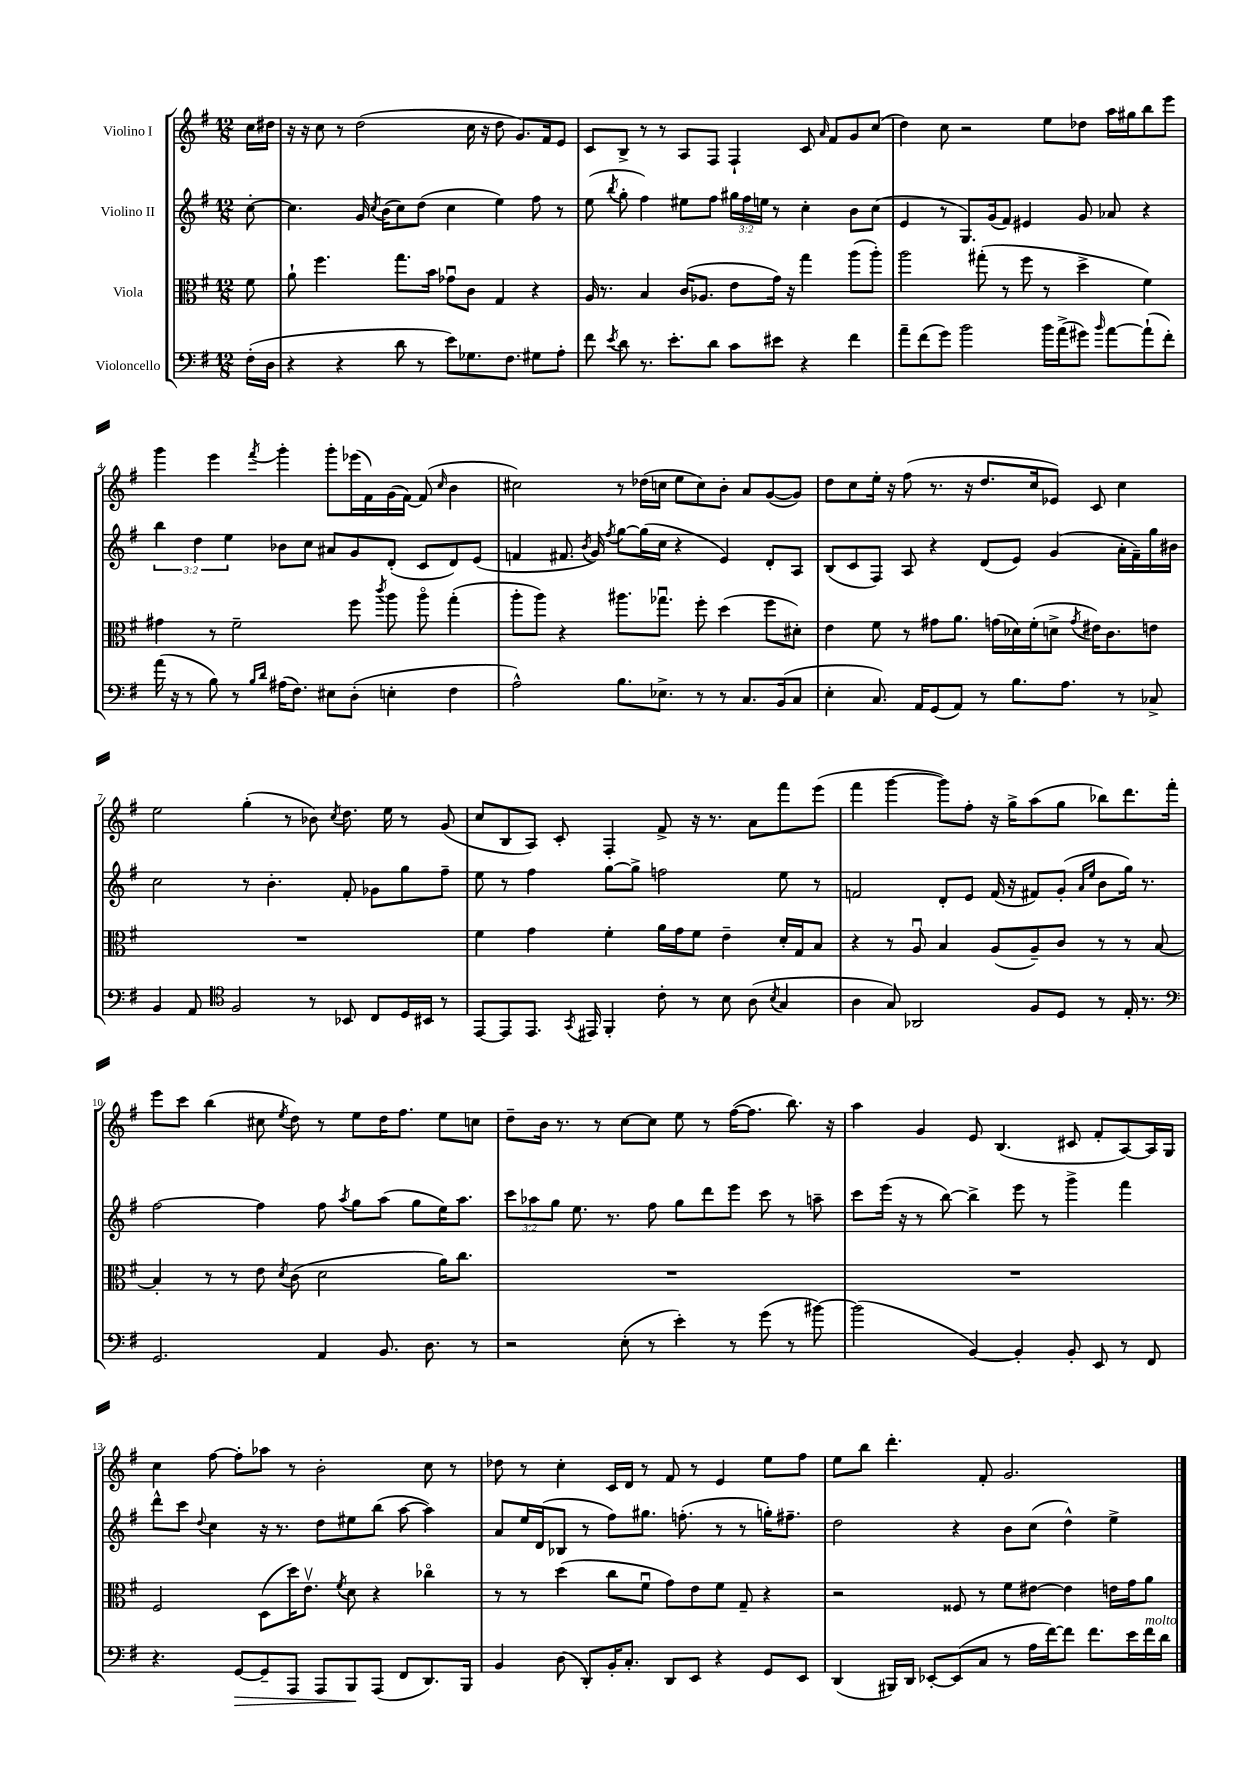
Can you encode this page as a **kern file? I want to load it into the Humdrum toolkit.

**kern	**kern	**kern	**kern
*staff4	*staff3	*staff2	*staff1
*clefF4	*clefC3	*clefG2	*clefG2
*k[f#]	*k[f#]	*k[f#]	*k[f#]
*M12/8	*M12/8	*M12/8	*M12/8
(16F#'	8f#	[8cc'	16cc
16D	.	.	16dd#
=	=	=	=
4r	8a`	4.cc]	16r
.	.	.	16r
.	4.ff#	.	8cc
4r	.	.	8r
.	.	16g	(2dd
.	.	8qcc	.
.	.	(16b	.
8d	8.gg	8cc)	.
8r	.	(8dd	.
.	16b	.	.
8e)	8g-u	4cc	.
8.G-	8c	.	16cc
.	.	.	16r
.	4G	4ee)	8dd
8.F#	.	.	.
.	.	.	8.g)
8G#	4r	8ff#	.
.	.	.	16f#
8A'	.	8r	8e
=	=	=	=
8f#	16A	(8ee	8c
.	8.r	.	.
8qe	.	8qbb	.
8d	.	8gg'	8B^
8.r	4B	4ff#)	8r
.	.	.	8r
8.e'	.	.	.
.	(16c	8ee#	8A
.	8.A-	.	.
8d	.	8ff#	8F#
8c	8e	24gg#	4F#`
.	.	24ff#	.
.	.	24ee	.
8e#	16g)	8r	.
.	16r	.	.
4r	4gg	4cc'	8c
.	.	.	16qqa
.	.	.	8f#
4f#	(8aa	8b	8g
.	8aa')	(8cc	(8cc
=	=	=	=
8a~	2aa	4e	4dd)
(8f#	.	.	.
8g)	.	8r	8cc
2b	.	8.G)	2r
.	(8gg#'	.	.
.	.	(16g	.
.	8r	8f#)	.
.	8ff#	4e#	.
16b	8r	.	8ee
(16a^	.	.	.
8g#)	4dd^	8g	8dd-
16qqb	.	.	.
[8a	.	8a-	16aa
.	.	.	16gg#
(8a`]	4f#)	4r	8bb
8f#')	.	.	8eee
=	=	=	=
(16a	4g#	6bb	4ggg
16r	.	.	.
8r	.	.	.
.	.	6dd	.
8B)	8r	.	4eee
.	.	6ee	.
8r	2f#~	.	.
16qqB	.	.	.
16qqd	.	.	8qfff#
(16A#	.	8b-	4ggg'
8.F#)	.	.	.
.	.	8cc	.
8E#	.	8a#	8ggg'
(8D'	8ff#	8g	(16eee-
.	.	.	16f#)
.	8qccc	.	.
4E'	8aa	(8d'	(16g
.	.	.	[16f#)
.	8aao	8c	(8f#]
.	.	.	16qqcc
4F#	(4gg'	8d)	4b
.	.	(8e	.
=	=	=	=
2A^^)	8aa'	4f	2cc#)
.	8aa)	.	.
.	4r	8.f#	.
.	.	8qb	.
.	.	16g)	.
.	.	8qff#	.
8.B	8.aa#	[8gg	8r
.	.	(16gg]	(16dd-
8.E-^	8.gg-u	16cc	16cc
.	.	4r	8ee
8r	8ff#'	.	8cc)
8r	(4dd	4e)	8b'
8.C	.	.	8a
.	8ff#	8d'	([8g
(16BB	.	.	.
8C	8d#')	8A	8g])
=	=	=	=
4E'	4e	(8B	8dd
.	.	8c	8cc
8.C)	8f#	8F#)	16ee'
.	.	.	16r
.	8r	8A	(8ff#
16AA	.	.	.
(8GG	8g#	4r	8.r
8AA)	8.a	.	.
.	.	.	16r
8r	.	(8d	8.dd
.	(16g	.	.
8.B	16d-)	8e)	.
.	(16f#'	.	16cc
.	8d^	(4g	8e-)
8.A	.	.	.
.	8qg	.	.
.	16e#)	.	8c
.	8.c	.	.
8r	.	16a'	4cc
.	.	16f#~)	.
8C-^	8e	16gg	.
.	.	16b#	.
=	=	=	=
4BB	1.r	2cc	2ee
8AA	.	.	.
*clefC4	*	*	*
2F#	.	.	.
.	.	8r	(4gg'
.	.	4.b'	.
.	.	.	8r
8r	.	.	8b-)
.	.	.	8qcc
8BB-	.	8f#'	8.dd
8C	.	8g-	.
.	.	.	16ee
16D	.	8gg	8r
16BB#	.	.	.
8r	.	8ff#~	(8g
=	=	=	=
[8EE	4f#	8ee	8cc
8EE]	.	8r	8B
8.EE	4g	4ff#	8A)
.	.	.	8c'
8qGG	.	.	.
16EE#	.	.	.
4FF#'	4f#'	[8gg	4F#'
.	.	8gg^]	.
8c'	16a	2ff	8f#^
.	16g	.	.
8r	8f#	.	16r
.	.	.	8.r
8B	4e~	.	.
(8A	.	.	8a
8qB	.	.	.
4G	16d'	8ee	8fff#
.	16G	.	.
.	8B	8r	(8eee
=	=	=	=
4A	4r	2f	4fff#
8G)	8r	.	[4ggg
2AA-	8Au	.	.
.	4B	8d'	8ggg])
.	.	8e	8ff#'
.	(8A	(16f	16r
.	.	16r	16gg^
8F#	8A~)	8f#)	(8aa
8D	8c	(8g'	8gg
.	.	16qqa	.
.	.	16qqee	.
8r	8r	8b	8bb-)
16E'	8r	16gg)	8.ddd
8.r	.	8.r	.
.	[8B	.	.
.	.	.	16fff#'
=	=	=	=
*clefF4	*	*	*
2.GG	4B']	[2ff#	8eee
.	.	.	8ccc
.	8r	.	(4bb
.	8r	.	.
.	8e	4ff#]	8cc#
.	8qd	.	8qee
.	(8c	.	8dd)
4AA	2d	8ff#	8r
.	.	8qaa	.
.	.	8gg	8ee
8.BB	.	(8aa	16dd
.	.	.	8.ff#
.	.	8gg	.
8.D	.	.	.
.	16a)	16ee)	8ee
.	8.cc	8.aa	.
8r	.	.	8cc
=	=	=	=
2r	1.r	12ccc	8dd~
.	.	12aa-	.
.	.	.	16b
.	.	12gg	.
.	.	.	8.r
.	.	8.ee	.
.	.	.	8r
.	.	8.r	.
(8E'	.	.	[8cc
8r	.	8ff#	8cc]
4e')	.	8gg	8ee
.	.	8ddd	8r
8r	.	8eee	([16ff#
.	.	.	8.ff#]
(8g	.	8ccc	.
8r	.	8r	8.bb)
[8b#)	.	8aa~	.
.	.	.	16r
=	=	=	=
(2b#]	1.r	8ccc	4aa
.	.	(16eee	.
.	.	16r	.
.	.	8r	4g
.	.	[8bb)	.
[4BB)	.	4bb^]	8e
.	.	.	(4.B
4BB']	.	8eee	.
.	.	8r	.
8BB'	.	4ggg^	8c#
8EE	.	.	8f#'
8r	.	4fff#	[8A)
8FF#	.	.	16A]
.	.	.	16G
=	=	=	=
4.r	2F#	8ddd^^	4cc
.	.	8ccc	.
.	.	8qqdd	.
.	.	4cc	[8ff#
[8GG	.	.	8ff#']
8GG~]	(8D	16r	8aa-
.	.	8.r	.
8AAA	16dd)	.	8r
.	8.ev	.	.
8AAA	.	8dd	2b'
.	8qf#	.	.
8BBB	8d	8ee#	.
(8AAA	4r	(8bb	.
8FF#	.	[8aa	.
8.DD)	4cc-o	4aa])	8cc
.	.	.	8r
16BBB	.	.	.
=	=	=	=
4BB	8r	8a	8dd-
.	8r	16ee	8r
.	.	(16d	.
(8D	(4dd	8B-	4cc'
8DD')	.	8r	.
16BB'	8cc	8ff#)	16c
8.C'	.	.	16d
.	8f#u	8.gg#	8r
8DD	8g)	.	8f#
.	.	(8.ff'	.
8EE	8e	.	8r
4r	8f#	8r	4e
.	8G~	8r	.
8GG	4r	16gg')	8ee
.	.	8.ff#~	.
8EE	.	.	8ff#
=	=	=	=
(4DD	2r	2dd	8ee
.	.	.	8bb
16BBB#)	.	.	4.ddd'
16DD	.	.	.
[8EE-'	.	.	.
(8EE-]	8F##	4r	.
8C	8r	.	8f#'
8r	8f#	8b	2.g
16A	[8e#	(8cc	.
[16f#)	.	.	.
8f#]	4e#]	4dd^^)	.
8.f#	.	.	.
.	16e	4ee^	.
16e	16g	.	.
16f#	8a	.	.
16d	.	.	.
==	==	==	==
*-	*-	*-	*-
